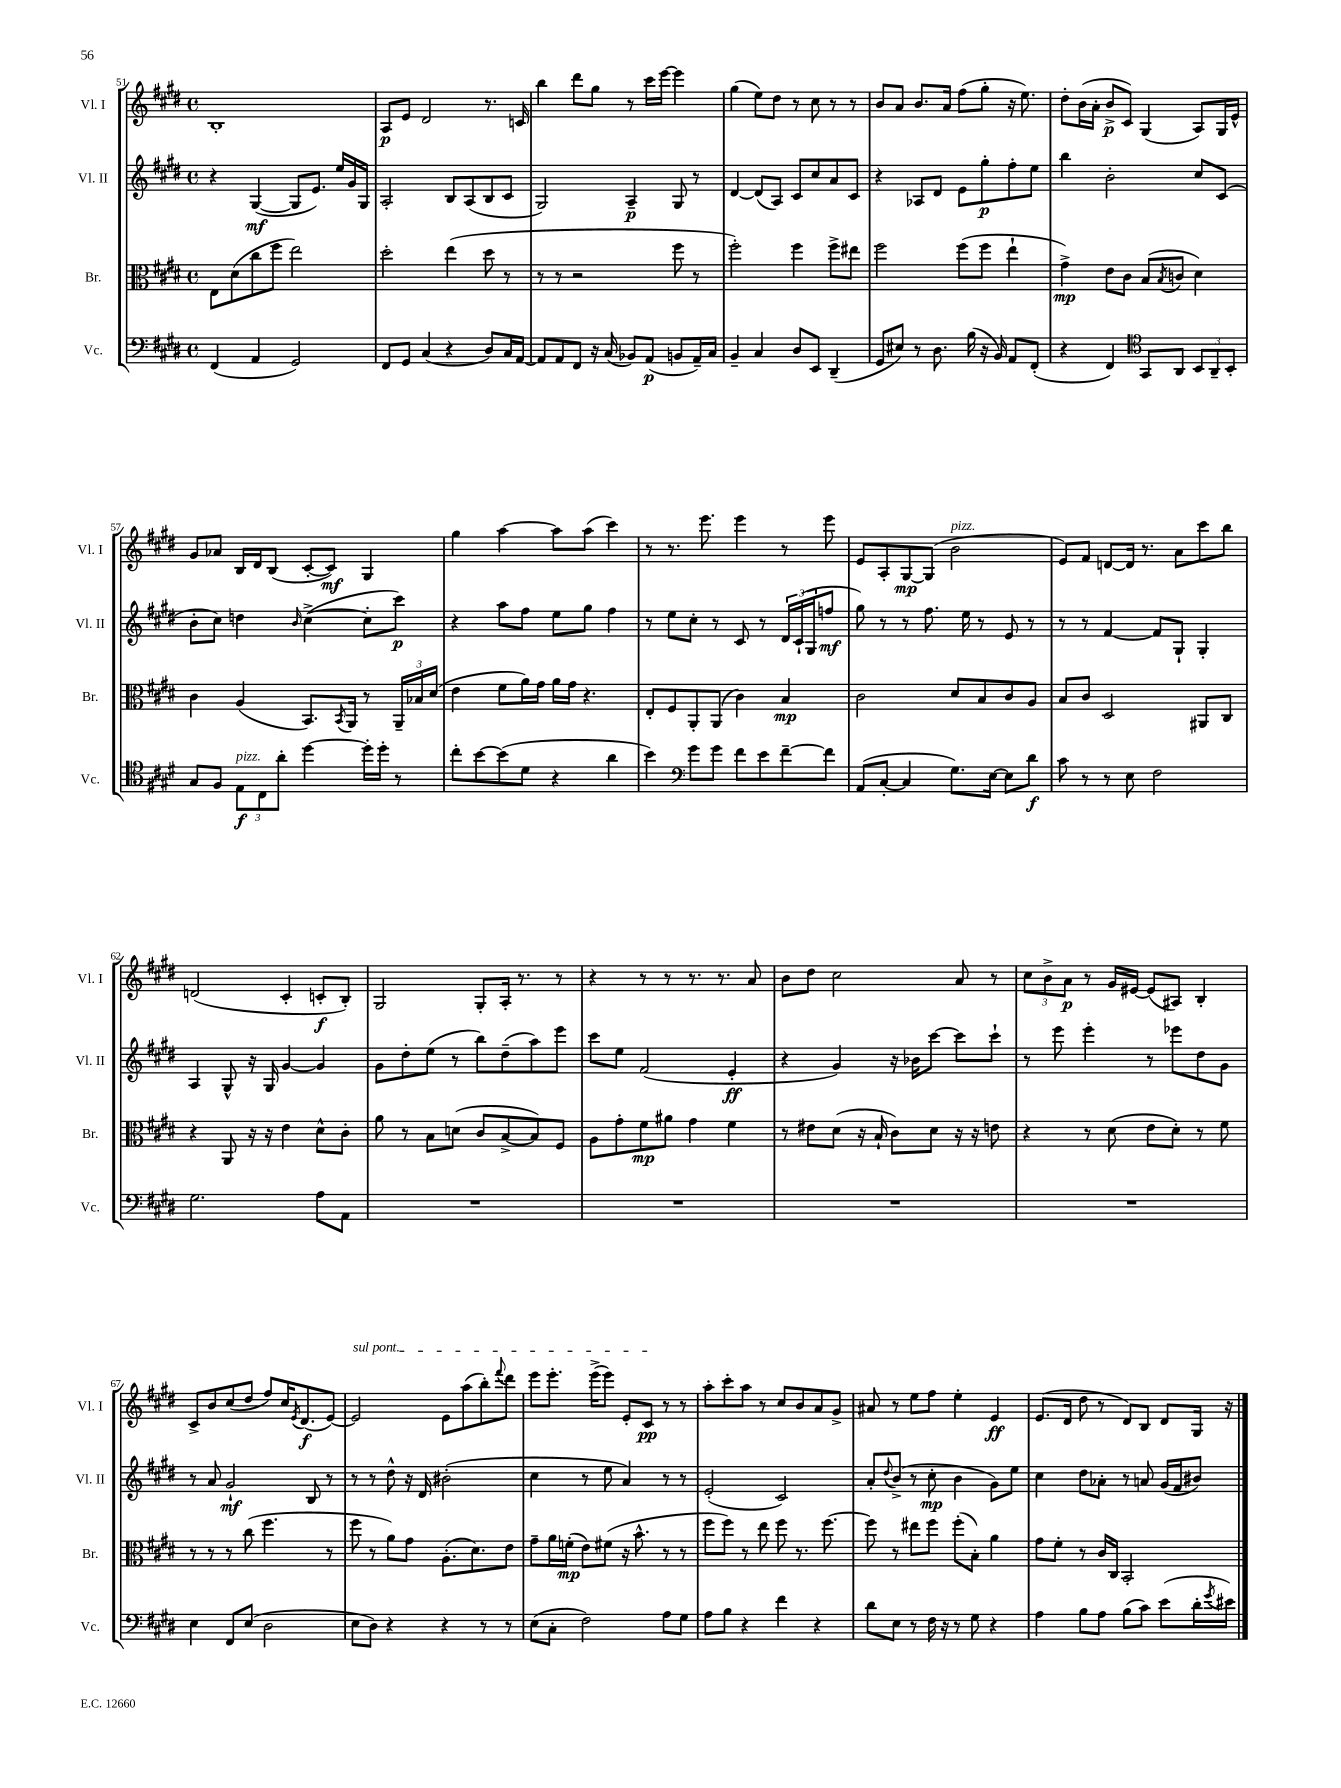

**kern	**kern	**kern	**kern
*staff4	*staff3	*staff2	*staff1
*clefF4	*clefC3	*clefG2	*clefG2
*k[f#c#g#d#]	*k[f#c#g#d#]	*k[f#c#g#d#]	*k[f#c#g#d#]
*M4/4	*M4/4	*M4/4	*M4/4
*met(c)	*met(c)	*met(c)	*met(c)
(4FF#/	8E\L	4r	1B'
.	(8d#\	.	.
4AA/	8cc#\	([4G#/	.
.	8ff#\J	.	.
2GG#/)	2ee\)	8G#/]L	.
.	.	8.e/J)	.
.	.	16ee/LL	.
.	.	16g#/	.
.	.	16G#/JJ	.
=	=	=	=
8FF#/L	2dd#'\	2A'/	8A/L
8GG#/J	.	.	8e/J
(4C#/	.	.	2d#/
4r	(4ee\	8B/L	.
.	.	(8A/	.
8D#/L)	8dd#\	8B/	8.r
16C#/L	8r	8c#/J	.
[16AA/JJ	.	.	16c/
=	=	=	=
8AA/]L	8r	2G#/)	4bb\
8AA/	8r	.	.
8FF#/J	2r	.	8ddd#\L
16r	.	.	8gg#\J
(16C#/	.	.	.
8BB-/L)	.	4A~/	8r
(8AA/J	.	.	16ccc#\LL
.	.	.	[16eee\JJ
8BB/L	8ff#\	8G#/	4eee\]
16AA~/L)	8r	8r	.
16C#/JJ	.	.	.
=	=	=	=
4BB~/	2ff#'\)	[4d#/	(4gg#\
4C#/	.	(8d#/]L	8ee\L)
.	.	8A/J)	8dd#\J
8D#/L	4ff#\	8c#/L	8r
8EE/J	.	8cc#/	8cc#\
(4DD#~/	8ff#^\L	8a/	8r
.	8ee#\J	8c#/J	8r
=	=	=	=
8GG#/L	2ff#\	4r	8b/L
8E#/J)	.	.	8a/J
8r	.	8A-/L	8.b/L
8.D#\	.	8d#/J	.
.	.	.	16a/Jk
.	(8ff#\L	8e\L	(8ff#\L
(16B\	.	.	.
16r	8ff#\J	8gg#'\	8gg#'\J
16BB/)	.	.	.
8AA/L	4ee`\	8ff#'\	16r
.	.	.	8.ee\)
(8FF#'/J	.	8ee\J	.
=	=	=	=
4r	4g#^\)	4bb\	8dd#'\L
.	.	.	(16b\L
.	.	.	16a'\JJ
4FF#/)	8e\L	2b'\	8b^/L
.	8c#\J	.	8c#/J)
*clefC4	*	*	*
8GG#/L	(8B/L	.	(4G#/
.	8qB/	.	.
8AA/J	8c/J	.	.
12BB/L	4d#\)	8cc#/L	8A/L)
12AA~/	.	.	.
.	.	(8c#/J	16G#/L
12BB'/J	.	.	.
.	.	.	16e^^/JJ
=	=	=	=
8G#/L	4c#\	8b'\L	8g#/L
8F#/J	.	8cc#\J)	8a-/J
12E\L	(4A/	4dd\	16B/LL
.	.	.	16d#/J
12C#\	.	.	.
.	.	.	(8B/J
12a'\J	.	.	.
.	.	16qqb/	.
[4dd#\	8.BB/L)	([4cc#^\	[8c#'/L
.	.	.	8c#/]J)
.	8qBB/	.	.
.	16AA/Jk	.	.
16dd#'\]LL	8r	8cc#'\]L	4G#/
16dd#'\JJ	.	.	.
8r	24AA~/LL	8ccc#\J)	.
.	24B-/	.	.
.	(24d#/JJ	.	.
=	=	=	=
8cc#'\L	4e\	4r	4gg#\
[8b\	.	.	.
(8b\]	8f#\L	8aa\L	[4aa\
8d#\J	16a\L)	8ff#\J	.
.	16g#\JJ	.	.
4r	16a\LL	8ee\L	8aa\]L
.	16g#\JJ	.	.
.	4.r	8gg#\J	(8aa\J
4a\	.	4ff#\	4ccc#\)
=	=	=	=
4b\)	8E'/L	8r	8r
.	8F#/	8ee\L	8.r
*clefF4	*	*	*
8g#\L	8AA'/	8cc#'\J	.
.	.	.	8.eee\
8g#\J	(8AA/J	8r	.
8f#\L	4c#\)	8c#/	4eee\
8e\	.	8r	.
[8f#~\	4B/	24d#/LL	8r
.	.	(24c#`/	.
.	.	24G#/J	.
8f#\]J	.	8ff/J	8eee\
=	=	=	=
(8AA/L	2c#\	8gg#\)	8e/L
[8C#'/J	.	8r	8A'/
4C#/]	.	8r	[8G#/
.	.	8.ff#\	(8G#/]J
8.G#\L)	8d#/L	.	2b\
.	.	16ee\	.
.	8B/	8r	.
[16E\Jk	.	.	.
8E\]L	8c#/	8e/	.
8d#\J	8A/J	8r	.
=	=	=	=
8c#\	8B/L	8r	8e/L)
8r	8c#/J	8r	8f#/J
8r	2D#/	[4f#/	[8d/L
8E\	.	.	16d/]Jk
.	.	.	8.r
2F#\	.	8f#/]L	.
.	.	8G#`/J	8a\L
.	8AA#/L	4G#'/	8ccc#\
.	8C#/J	.	8bb\J
=	=	=	=
2.G#\	4r	4A/	(2d/
.	8AA/	8G#^^/	.
.	16r	16r	.
.	16r	16G#/	.
.	4e\	[4g#/	4c#'/
8A\L	8d#^^\L	4g#/]	8c'/L
8AA\J	8c#'\J	.	8B'/J)
=	=	=	=
1r	8a\	8g#\L	2G#/
.	8r	8dd#'\	.
.	8B\L	(8ee\J	.
.	(8d\J	8r	.
.	8c#/L	8bb\L)	8G#'/L
.	[8B^/	(8dd#~\	16A'/Jk
.	.	.	8.r
.	8B/])	8aa\)	.
.	8F#/J	8eee\J	8r
=	=	=	=
1r	8A\L	8ccc#\L	4r
.	8g#'\	8ee\J	.
.	8f#\	(2f#/	8r
.	8a#\J	.	8r
.	4g#\	.	8.r
.	.	.	8.r
.	4f#\	4e'/	.
.	.	.	8a/
=	=	=	=
1r	8r	4r	8b\L
.	8e#\L	.	8dd#\J
.	(8d#\J	4g#/)	2cc#\
.	16r	.	.
.	16B`/	.	.
.	8c#\L)	16r	.
.	.	16b-\LK	.
.	8d#\J	[8ccc#\J	.
.	16r	8ccc#\]L	8a/
.	16r	.	.
.	8e\	8ccc#`\J	8r
=	=	=	=
1r	4r	8r	12cc#\L
.	.	.	12b^\
.	.	8eee\	.
.	.	.	12a\J
.	8r	4eee'\	8r
.	(8d#\	.	16g#/LL
.	.	.	[16e#/JJ
.	8e\L	8r	(8e#/]L
.	8d#'\J)	8eee-\L	8A#/J)
.	8r	8dd#\	4B'/
.	8f#\	8g#\J	.
=	=	=	=
4E\	8r	8r	8c#^/L
.	8r	8a/	8b/
8FF#/L	8r	2g#`/	(8cc#/
(8E/J	(8cc#\	.	8dd#/J
2D#\	4.ff#\	.	8ff#/L)
.	.	.	16cc#/K
.	.	.	8qe/
.	.	.	(8.d#/
.	.	8B/	.
.	8r	8r	[8e/J)
=	=	=	=
8E\L	8ff#\	8r	2e/]
8D#\J)	8r	8r	.
4r	8a\L)	8dd#^^\	.
.	8g#\J	16r	.
.	.	16d#/	.
4r	(8.A'\L	(2b#'\	8e\L
.	.	.	(8aa\
.	8.d#\)	.	.
8r	.	.	8bb'\)
.	.	.	8qqfff#/
8r	8e\J	.	8ddd#\J
=	=	=	=
(8E\L	8g#~\L	4cc#\	8eee\L
8C#'\J	16a\L	.	8.eee'\J
.	(16f'\JJ	.	.
2F#\)	8e\L)	8r	.
.	.	.	(16eee^\LK
.	(8f#\J	8ee\	8eee\J)
.	16r	4a/)	8e'/L
.	8.b^^\	.	.
.	.	.	8c#/J
8A\L	8r	8r	8r
8G#\J	8r	8r	8r
=	=	=	=
8A\L	8ff#\L	(2e'/	8aa'\L
8B\J	8ff#\J)	.	8ccc#'\
4r	8r	.	8aa\J
.	8ee\	.	8r
4f#\	8ff#\	2c#/)	8cc#/L
.	8.r	.	8b/
4r	.	.	8a/
.	[8.ff#\	.	.
.	.	.	8g#^/J
=	=	=	=
8d#\L	8ff#\]	8a'/L	8a#/
.	.	8qqdd#/	.
8E\J	8r	(8b^/J	8r
8r	8ee#\L	8r	8ee\L
16F#\	8ff#\J	8cc#'\	8ff#\J
16r	.	.	.
8r	(8ff#'\L	4b\	4ee'\
8G#\	8B'\J)	.	.
4r	4a\	8g#\L)	4e/
.	.	8ee\J	.
=	=	=	=
4A\	8g#\L	4cc#\	(8.e/L
.	8f#'\J	.	.
.	.	.	16d#/Jk
8B\L	8r	8dd#\L	8dd#\
8A\J	16c#/LL	8a-'\J	8r
.	16C#/JJ	.	.
(8B\L	2BB'/	8r	8d#/L)
8c#\J)	.	8a/	8B/J
(8e\L	.	(16g#/LL	8d#/L
.	.	16f#/J	.
16d#'\L	.	8b#/J)	16G#/Jk
8qg#/	.	.	.
16e#\JJ)	.	.	16r
==	==	==	==
*-	*-	*-	*-
